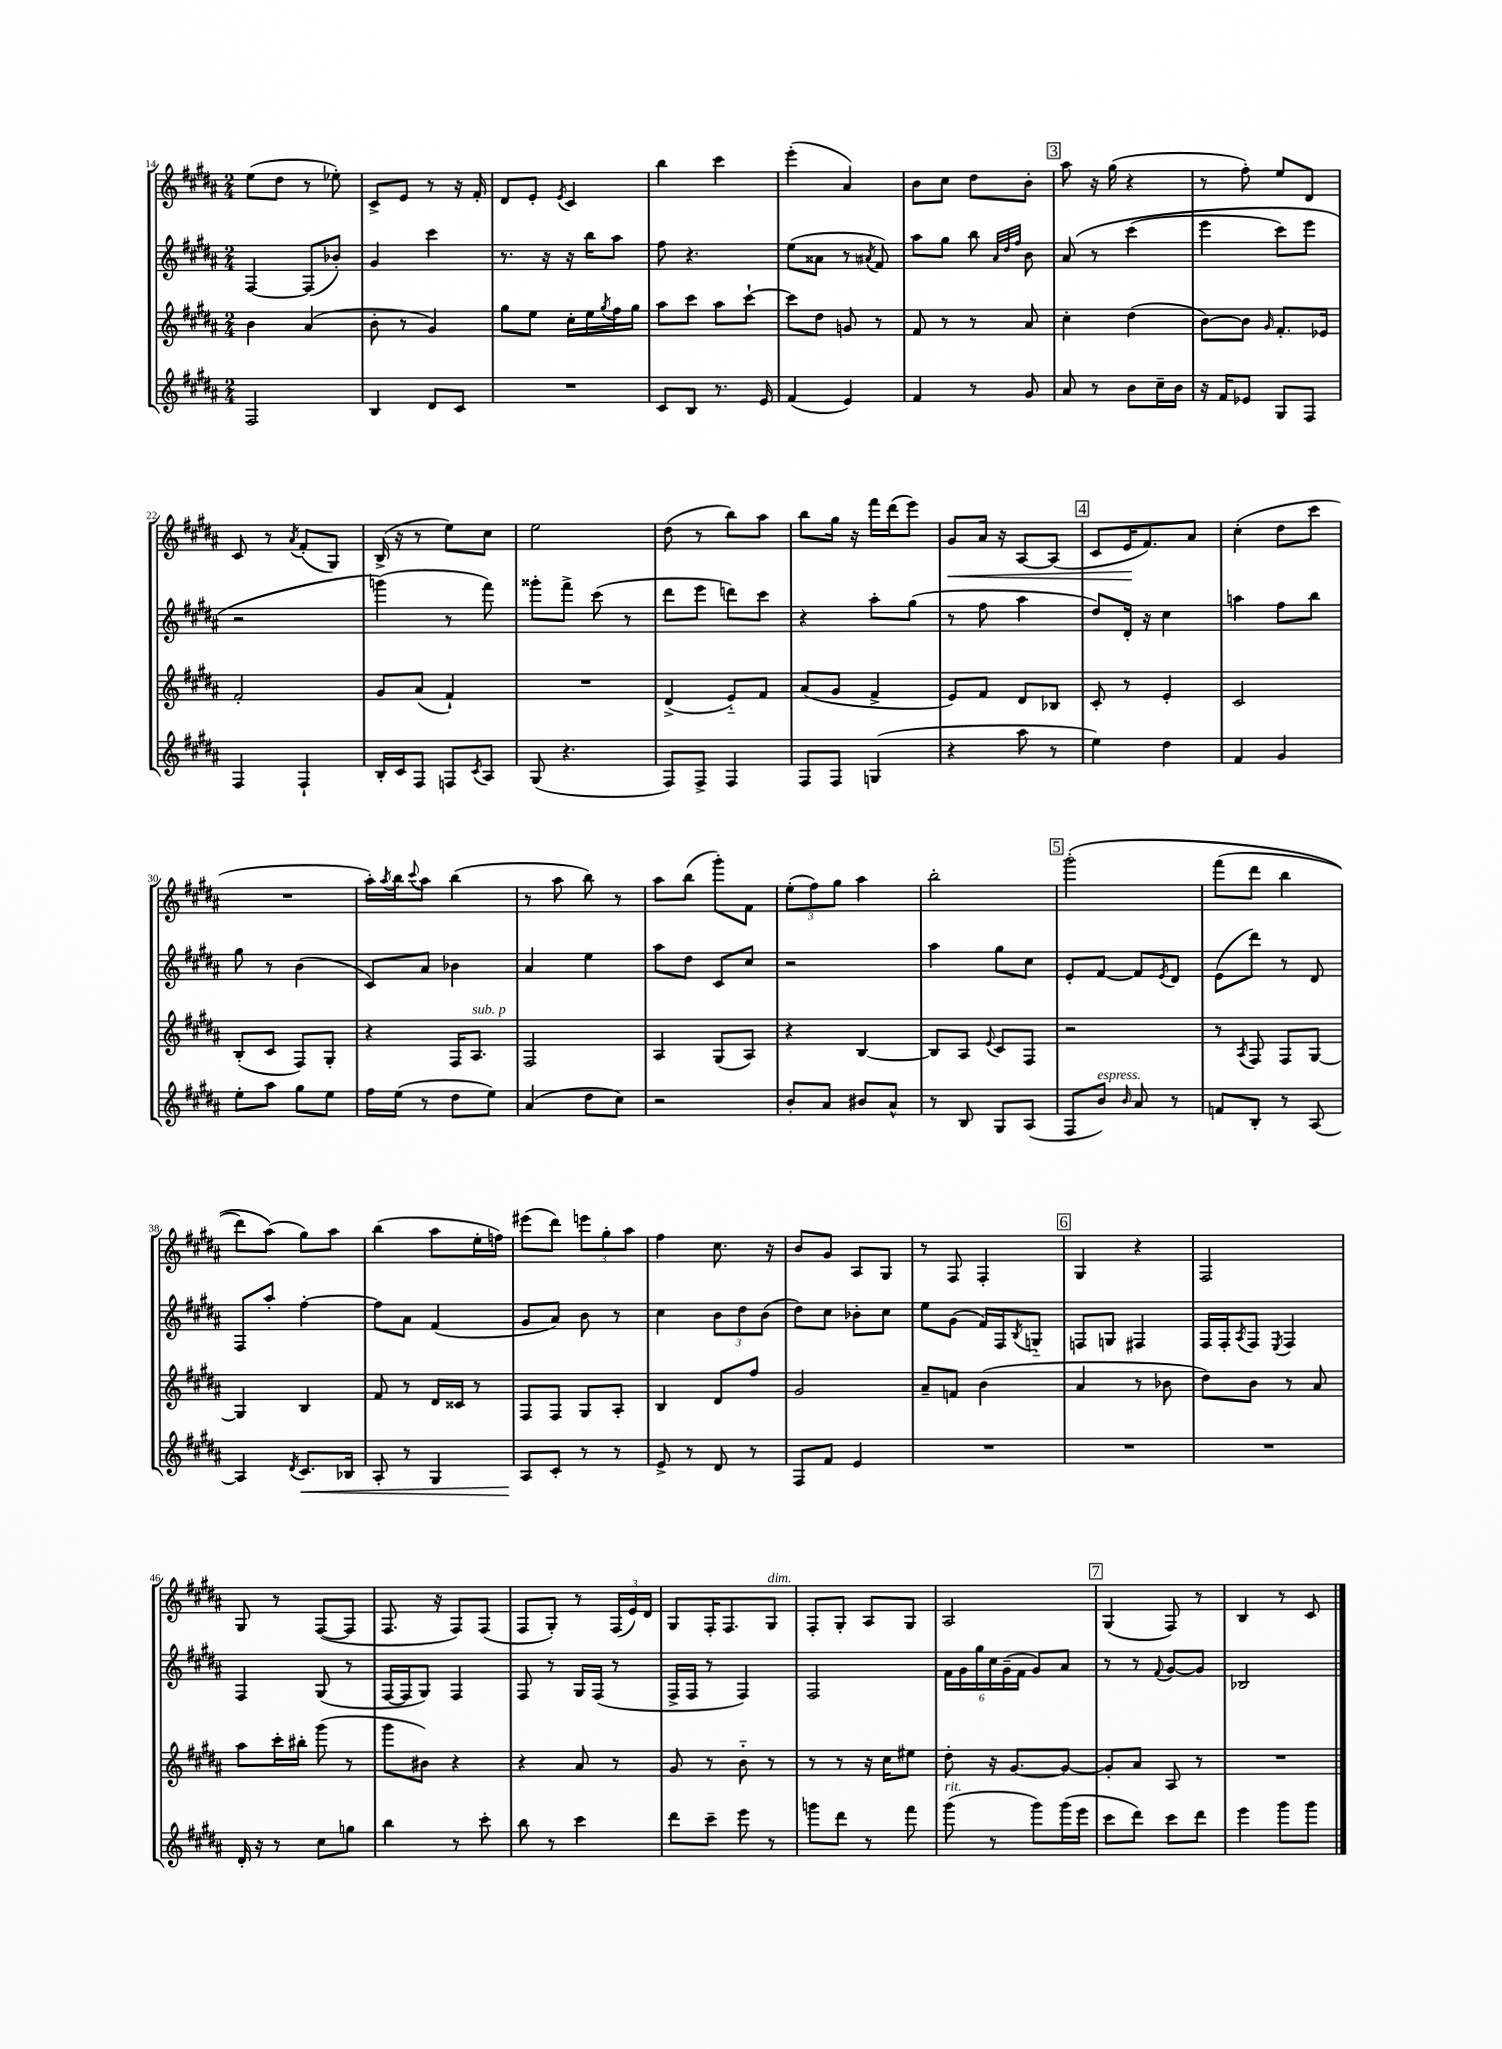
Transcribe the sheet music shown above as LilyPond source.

<<
\new StaffGroup <<
\new Staff = "s0" {
    \clef treble \key b \major \numericTimeSignature \time 2/4
    e''8( dis''8 r8 ees''8-.) |
    cis'8-> e'8 r8 r16 fis'16-. |
    dis'8 e'8-. \acciaccatura { e'8 } cis'4 |
    b''4 cis'''4 |
    e'''4-.( ais'4) |
    b'8 cis''8 dis''8 b'8-. |
    \mark \markup { \box "3" } ais''8 r16 gis''16( r4 |
    r8 fis''8-.) e''8 dis'8 |
    cis'8 r8 \acciaccatura { ais'8 } fis'8-.( gis8) |
    b16->( r16 r8 e''8) cis''8 |
    e''2 |
    dis''8( r8 b''8) ais''8 |
    b''8 gis''16 r16 fis'''16 dis'''16( e'''8) |
    gis'8\< ais'16 r16 ais8~ ais8( |
    \mark \markup { \box "4" } cis'8 e'16\! fis'8.) ais'8 |
    cis''4-.( dis''8 cis'''8 |
    R2 |
    ais''16-.) \acciaccatura { ais''8 } b''16 \appoggiatura { cis'''8 } ais''8 b''4( |
    r8 ais''8 b''8) r8 |
    ais''8 b''8( gis'''8-.) fis'8 |
    \tuplet 3/2 { e''8-.( fis''8) gis''8 } ais''4 |
    b''2-. |
    \mark \markup { \box "5" } gis'''2-.\( |
    fis'''8( dis'''8 b''4 |
    dis'''8) ais''8(\) gis''8) ais''8 |
    b''4( ais''8 e''16-. f''16) |
    eis'''8( dis'''8) \tuplet 3/2 { e'''8 gis''8-. ais''8 } |
    fis''4 cis''8. r16 |
    b'8 gis'8 ais8 gis8 |
    r8 fis8 fis4-. |
    \mark \markup { \box "6" } gis4 r4 |
    fis2 |
    gis8 r8 fis8~( fis8 |
    fis8. r16 fis8) fis8( |
    fis8 gis8-.) r8 \tuplet 3/2 { fis16( e'16) dis'16 } |
    gis8 fis16-. fis8. gis8^\markup { \italic "dim." } |
    fis8-. gis8-. ais8 gis8 |
    ais2 |
    \mark \markup { \box "7" } gis4( fis8) r8 |
    b4 r8 cis'8 \bar "|." |
}
\new Staff = "s1" {
    \clef treble \key b \major \numericTimeSignature \time 2/4
    fis4~ fis8( bes'8-.) |
    gis'4 cis'''4 |
    r8. r16 r16 b''16 ais''8 |
    fis''8 r4. |
    e''8( aisis'8 r8 \acciaccatura { ais'8 } fis'8) |
    ais''8 gis''8 b''8 \grace { ais'32 dis''32 fis''32 } b'8 |
    \mark \markup { \box "3" } ais'8\( r8 cis'''4( |
    e'''4 cis'''8) e'''8 |
    r2 |
    g'''4(\) r8 fis'''8) |
    gisis'''8-. fis'''8-> cis'''8( r8 |
    dis'''8 e'''8 d'''8) cis'''8 |
    r4 ais''8-. gis''8( |
    r8 fis''8 ais''4 |
    \mark \markup { \box "4" } dis''8) dis'16-. r16 cis''4 |
    a''4 fis''8 b''8 |
    gis''8 r8 b'4( |
    cis'8) ais'8 bes'4 |
    ais'4 e''4 |
    ais''8 dis''8 cis'8 cis''8 |
    r2 |
    ais''4 gis''8 cis''8 |
    \mark \markup { \box "5" } e'8-. fis'8~ fis'8 \acciaccatura { e'8 } dis'8 |
    e'8( dis'''8) r8 dis'8 |
    fis8 ais''8-. fis''4~-. |
    fis''8 ais'8 fis'4( |
    gis'8 ais'8) b'8 r8 |
    cis''4 \tuplet 3/2 { b'8 dis''8 b'8( } |
    dis''8) cis''8 bes'8-. cis''8 |
    e''8 gis'8( fis'16) fis16 \acciaccatura { b8 } g8-_ |
    \mark \markup { \box "6" } f8 g8 fis4 |
    fis16 fis16-. \acciaccatura { ais8 } fis8 \acciaccatura { e8 } fis4 |
    fis4 gis8( r8 |
    fis16~ fis16 gis8) fis4 |
    fis8 r8 gis16 fis16( r8 |
    fis16-> fis16 r8 fis4) |
    fis2 |
    \tuplet 6/4 { fis'16 gis'16 gis''16 cis''16 gis'16--( fis'16 } gis'8) ais'8 |
    \mark \markup { \box "7" } r8 r8 \appoggiatura { fis'8 } gis'8~ gis'8 |
    bes2 \bar "|." |
}
\new Staff = "s2" {
    \clef treble \key b \major \numericTimeSignature \time 2/4
    b'4 ais'4( |
    b'8-. r8 gis'4) |
    gis''8 e''8 cis''16-. e''16 \acciaccatura { gis''8 } fis''16 gis''16 |
    ais''8 cis'''8 ais''8 cis'''8~-! |
    cis'''8 dis''8 g'8 r8 |
    fis'8 r8 r8 ais'8 |
    \mark \markup { \box "3" } cis''4-. dis''4( |
    b'8~) b'8 \grace { gis'16 } fis'8.-. ees'16 |
    fis'2-. |
    gis'8 ais'8( fis'4-!) |
    R2 |
    dis'4->( e'8-_) fis'8 |
    ais'8( gis'8 fis'4-> |
    e'8) fis'8 dis'8 bes8 |
    \mark \markup { \box "4" } cis'8-. r8 e'4-. |
    cis'2 |
    b8-.( cis'8 fis8) gis8-. |
    r4 fis16 ais8.^\markup { \italic "sub. p" } |
    fis2 |
    ais4 gis8( ais8) |
    r4 b4~ |
    b8 ais8 \appoggiatura { e'8 } cis'8 fis8 |
    \mark \markup { \box "5" } r2 |
    r8 \acciaccatura { ais8 } fis8 fis8 gis8~ |
    gis4 b4 |
    fis'8 r8 dis'16 cisis'16 r8 |
    fis8 fis8 gis8 ais8-. |
    b4 dis'8 fis''8 |
    gis'2 |
    ais'8-- f'8 b'4( |
    \mark \markup { \box "6" } ais'4 r8 bes'8 |
    dis''8) b'8 r8 ais'8 |
    ais''8 cis'''16-. bis''16-. gis'''8( r8 |
    gis'''8 bis'8) r4 |
    r4 ais'8 r8 |
    gis'8 r8 b'8-_ r8 |
    r8 r8 r16 cis''16 eis''8 |
    dis''8-. r16 gis'8.~ gis'8~ |
    \mark \markup { \box "7" } gis'8-. ais'8 ais8 r8 |
    R2 \bar "|." |
}
\new Staff = "s3" {
    \clef treble \key b \major \numericTimeSignature \time 2/4
    fis2 |
    b4 dis'8 cis'8 |
    R2 |
    cis'8 b8 r8. e'16 |
    fis'4( e'4) |
    fis'4 r8 gis'8 |
    \mark \markup { \box "3" } ais'8 r8 b'8 cis''16-- b'16 |
    r16 fis'16 ees'8 gis8 fis8 |
    fis4 fis4-! |
    b16-. cis'16 fis8 f8 \acciaccatura { cis'8 } ais8 |
    gis8( r4. |
    fis8) fis8-> fis4 |
    fis8 fis8 g4( |
    r4 ais''8 r8 |
    \mark \markup { \box "4" } e''4) dis''4 |
    fis'4 gis'4 |
    e''8-. ais''8 gis''8 e''8 |
    fis''16 e''16( r8 dis''8 e''8) |
    ais'4( dis''8 cis''8) |
    r2 |
    b'8-. ais'8 bis'8 ais'8-^ |
    r8 b8 gis8 ais8( |
    \mark \markup { \box "5" } fis8 b'8^\markup { \italic "espress." }) \grace { b'16 } ais'8 r8 |
    f'8 b8-. r8 ais8~ |
    ais4 \acciaccatura { dis'8 } cis'8.\< bes16 |
    ais8-. r8 gis4 |
    ais8\! cis'8-. r8 r8 |
    e'8-> r8 dis'8 r8 |
    fis8 fis'8 e'4 |
    R2 |
    \mark \markup { \box "6" } R2 |
    R2 |
    dis'16-. r16 r8 cis''8 g''8 |
    b''4 r8 cis'''8-. |
    b''8 r8 cis'''4 |
    dis'''8 cis'''8-- e'''8 r8 |
    g'''8 dis'''8 r8 fis'''8 |
    gis'''8^\markup { \italic "rit." }( r8 gis'''8) gis'''16( e'''16 |
    \mark \markup { \box "7" } cis'''8 dis'''8) cis'''8 dis'''8 |
    e'''4 gis'''8 gis'''8 \bar "|." |
}
>>
>>
\layout { \context { \Score currentBarNumber = #14 } }
